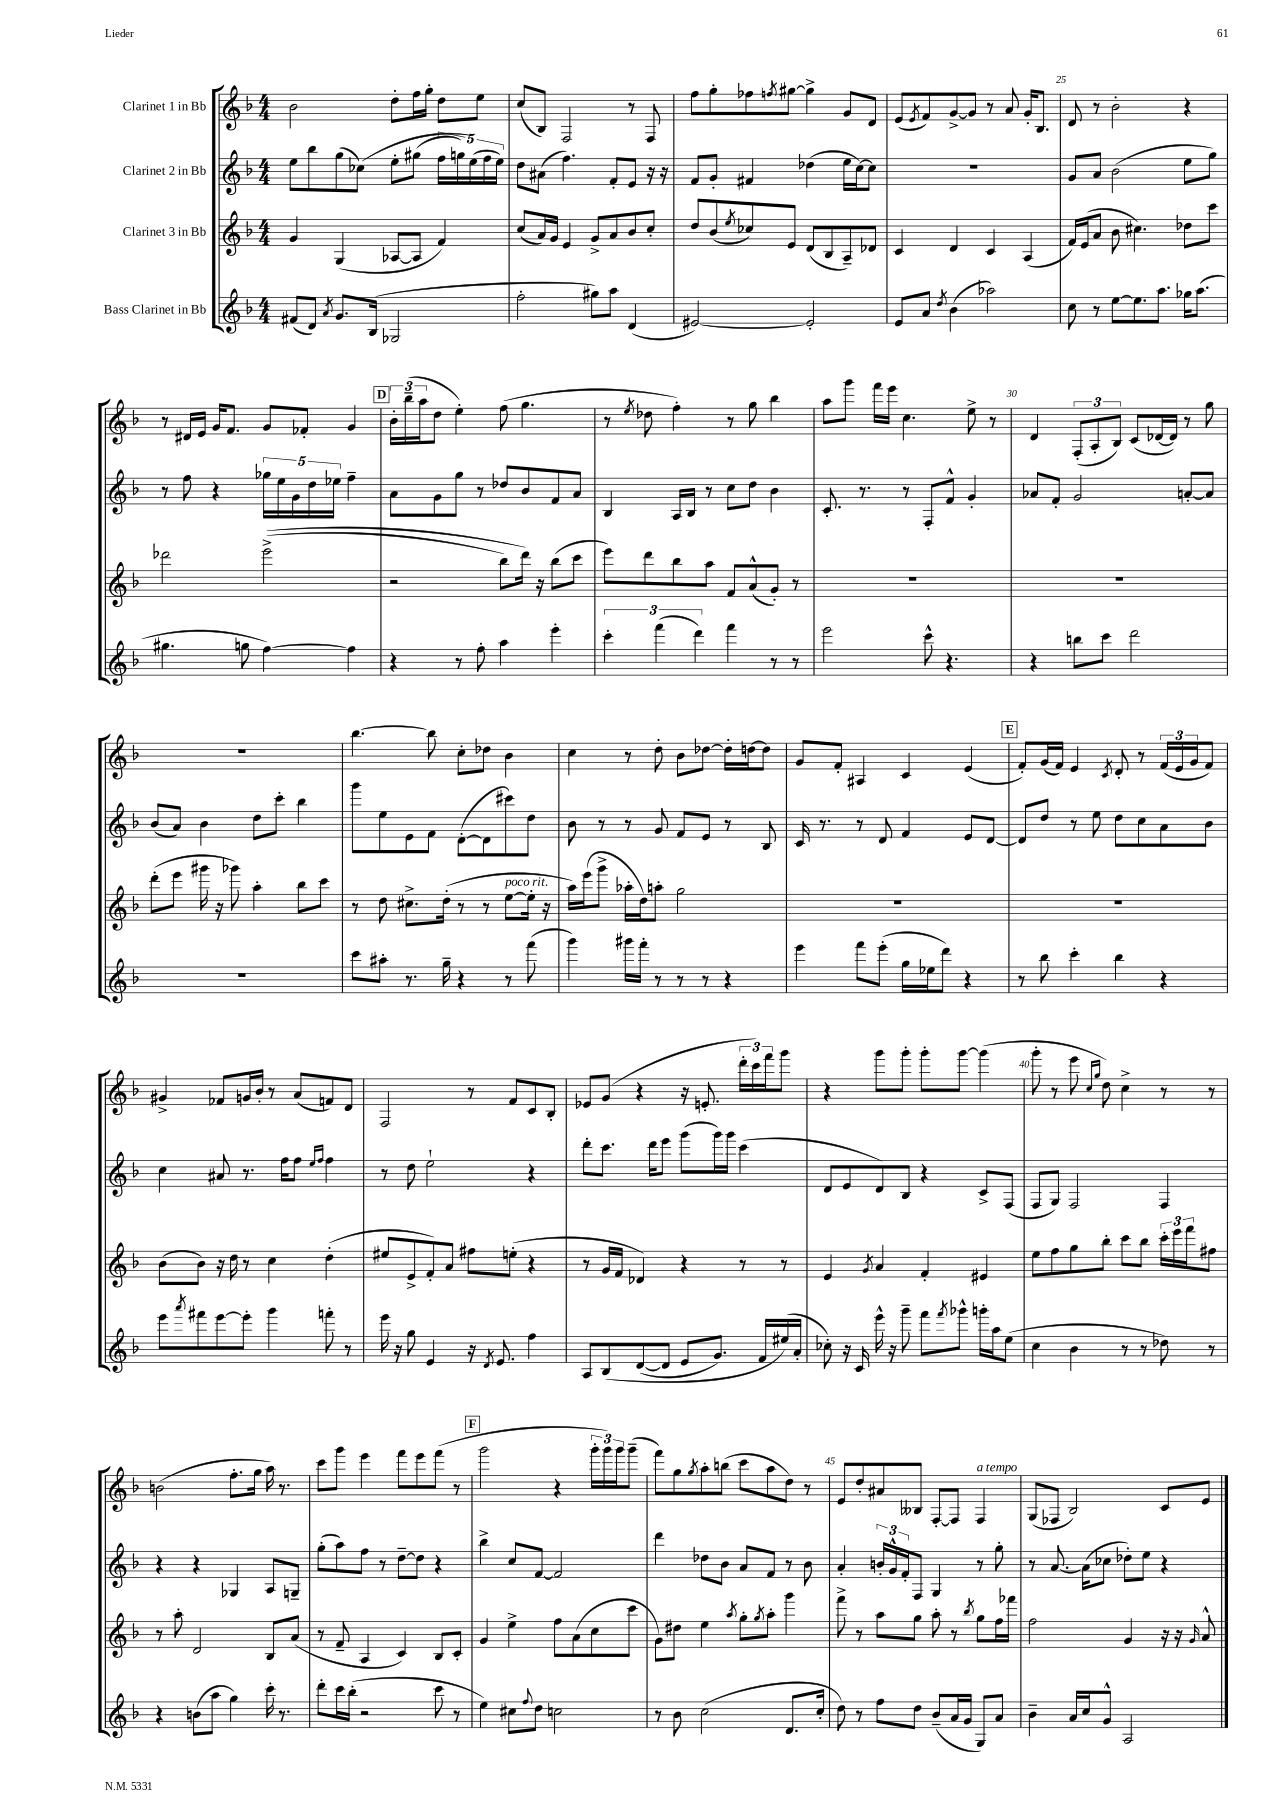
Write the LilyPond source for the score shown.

<<
\new StaffGroup <<
\new Staff = "s0" \with { instrumentName = "Clarinet 1 in Bb" } {
    \clef treble \key f \major \numericTimeSignature \time 4/4
    bes'2 d''8-. f''16 g''16-. d''8 e''8 |
    c''8( bes8) f2 r8 f8 |
    f''8 g''8-. fes''8 \acciaccatura { f''8 } gis''8~ gis''4-> g'8 d'8 |
    e'8( \acciaccatura { e'8 } f'8) g'8~-> g'8 r8 a'8 g'16-. bes8. |
    d'8 r8 bes'2-. r4 |
    r8 dis'16 e'16 g'16 f'8. g'8 fes'8-. g'4 |
    \mark \markup { \box "D" } \tuplet 3/2 { bes'16-. bes''16--( a''16 } d''8 e''4-.) f''8( g''4. |
    r8 \acciaccatura { e''8 } des''8 f''4-.) r8 g''8 bes''4 |
    a''8 g'''8 f'''16 e'''16 c''4. e''8-> r8 |
    d'4 \tuplet 3/2 { f8-.( a8-. bes8) } c'8( des'16~ des'16) r8 g''8 |
    R1 |
    bes''4.~ bes''8 c''8-. des''8 bes'4 |
    c''4 r8 d''8-. bes'8 des''8~ des''16-. d''16~ d''8 |
    g'8 f'8-. ais4 c'4 e'4( |
    \mark \markup { \box "E" } f'8-.) g'16( f'16) e'4 \acciaccatura { c'8 } d'8-. r8 \tuplet 3/2 { f'16( e'16 g'16 } f'8) |
    gis'4-> fes'8 g'16 bes'16-. r8 a'8( f'8) d'8 |
    f2 r8 f'8 c'8 bes8-. |
    ees'8 g'8( r4 r16 e'8.-. \tuplet 3/2 { d'''16-. c'''16) f'''16 } g'''8 |
    r4 g'''8 g'''8-. g'''8-. g'''8~ g'''4( |
    g'''8-. r8 e'''8 \grace { c''16 g''16 } d''8) c''4-> r8 r8 |
    b'2( f''8.-. g''16 a''16) r8. |
    c'''8 g'''8 e'''4 f'''8 e'''8 f'''8( r8 |
    \mark \markup { \box "F" } g'''2 r4 \tuplet 3/2 { g'''16-. g'''16) g'''16 } g'''8--( |
    f'''8) g''8 \acciaccatura { g''8 } a''8-. b''8( c'''8 a''8 d''8) r8 |
    e'8 d''8-. ais'8 beses8 f8~-. f8 f4^\markup { \italic "a tempo" } |
    g8( fes8 bes2) c'8 e'8 \bar "|." |
}
\new Staff = "s1" \with { instrumentName = "Clarinet 2 in Bb" } {
    \clef treble \key f \major \numericTimeSignature \time 4/4
    e''8 bes''8 g''8( ces''8)\( e''8-. gis''8( \tuplet 5/4 { f''16 g''16) e''16(\) f''16 e''16) } |
    d''8 ais'8( f''4.) f'8-. e'8 r16 r16 |
    f'8 g'8-. fis'4 des''4( e''16 c''16~) c''8 |
    R1 |
    g'8 a'8 bes'2( e''8 g''8) |
    r8 f''8 r4 \tuplet 5/4 { ges''16 e''16 g'16 d''16 ees''16 } f''4-- |
    \mark \markup { \box "D" } a'8 g'8 g''8 r8 des''8 bes'8 f'8 a'8 |
    bes4 a16 bes16 r8 c''8 d''8 bes'4 |
    c'8.-. r8. r8 f8-. f'8-^ g'4-. |
    aes'8 f'8-. g'2 a'8~-. a'8 |
    bes'8( a'8) bes'4 d''8 c'''8-. bes''4 |
    g'''8 e''8 e'8 f'8 d'8~-.( d'8 cis'''8) d''8 |
    bes'8 r8 r8 g'8 f'8 e'8 r8 bes8 |
    c'16 r8. r8 d'8 f'4 e'8 d'8~ |
    \mark \markup { \box "E" } d'8 d''8 r8 e''8 d''8 c''8 a'8 bes'8 |
    c''4 ais'8 r8. f''16 f''8 \grace { e''16 f''16 } f''4 |
    r8 d''8 e''2-! r4 |
    d'''8-. c'''8. d'''16 e'''8 g'''8( g'''16) g'''16 c'''4( |
    d'8 e'8 d'8) bes8 r4 c'8-> f8( |
    f8 g8) f2 f4 |
    r4 r4 ges4 a8 g8-- |
    g''8-.( a''8) f''8 r8 d''8~-- d''8 r4 |
    \mark \markup { \box "F" } bes''4-> c''8 f'8~ f'2 |
    d'''4 des''8 bes'8 a'8 f'8 r8 bes'8 |
    a'4-. \tuplet 3/2 { b'16-. g'16-^ f'16-. } f8 g4 r8 g''8-. |
    r8 a'8.~ a'16( ces''8 des''8-.) e''8 r4 \bar "|." |
}
\new Staff = "s2" \with { instrumentName = "Clarinet 3 in Bb" } {
    \clef treble \key f \major \numericTimeSignature \time 4/4
    g'4 g4( aes8~ aes8 f'4) |
    c''8( a'16) g'16 e'4 g'8-> a'8 bes'8 c''8-. |
    d''8 bes'8( \acciaccatura { e''8 } ces''8) e'8 d'8( bes8 a8--) des'8 |
    c'4 d'4 c'4 a4( |
    f'16) e'16( a'8 bes'8 cis''4.) des''8 c'''8 |
    des'''2 e'''2->(\( |
    \mark \markup { \box "D" } r2 bes''8) d'''16\) r16 bes''8( c'''8 |
    e'''8) d'''8 bes''8 a''8 f'8 a'8-^( g'8-.) r8 |
    R1 |
    R1 |
    d'''8-.( e'''8 gis'''16 r16 ges'''8) a''4-. bes''8 c'''8 |
    r8 d''8 cis''8.-> d''16-.( r8 r8 e''8~^\markup { \italic "poco rit." } e''16-. r16 |
    a''16) e'''16( g'''8-> aes''16-. d''16) a''8-. g''2 |
    R1 |
    \mark \markup { \box "E" } R1 |
    bes'8( bes'8) r16 d''16 r8 c''4 d''4-.( |
    eis''8 e'8-> f'8-.) a'8 fis''8 e''8-.( r4 |
    r8 g'16 f'16 des'4) r4 r8 r8 |
    e'4 \acciaccatura { g'8 } a'4 f'4-. eis'4 |
    e''8 f''8 g''8 bes''8-. c'''8 bes''8 \tuplet 3/2 { c'''16-. e'''16 f'''16 } fis''8 |
    r8 a''8-. d'2 bes8 a'8( |
    r8 f'8-- a4 c'4) bes8 c'8-. |
    \mark \markup { \box "F" } g'4 e''4-> f''8 a'8( c''8 c'''8 |
    g'8) dis''8 e''4 \acciaccatura { a''8 } g''8-. \acciaccatura { g''8 } a''8-. g'''4 |
    f'''8-> r8 a''8 g''8 a''8-. r8 \acciaccatura { bes''8 } g''8 f''16 fes'''16 |
    f''2 g'4 r16 r16 \grace { g'16 } a'8-^ \bar "|." |
}
\new Staff = "s3" \with { instrumentName = "Bass Clarinet in Bb" } {
    \clef treble \key f \major \numericTimeSignature \time 4/4
    fis'8( d'8) \acciaccatura { a'8 } g'8. bes16( ges2 |
    f''2-. gis''8) a''8 d'4( |
    eis'2~) eis'2-. |
    e'8 a'8 \acciaccatura { d''8 } bes'4( aes''2) |
    c''8 r8 e''8~ e''8. a''8. ges''16 a''8.( |
    gis''4. g''8 f''4~) f''4 |
    \mark \markup { \box "D" } r4 r8 f''8-. a''4 e'''4-. |
    \tuplet 3/2 { c'''4-. f'''4( d'''4) } f'''4 r8 r8 |
    e'''2 c'''8-^ r4. |
    r4 b''8 c'''8 d'''2 |
    R1 |
    c'''8 ais''8-. r8. g''16-- r4 r8 f'''8( |
    g'''4) gis'''16 f'''16-. r8 r8 r8 r4 |
    e'''4 f'''8 e'''8-.( g''16 ees''16 d'''8) r4 |
    \mark \markup { \box "E" } r8 bes''8 c'''4-. bes''4 r4 |
    e'''8 \acciaccatura { a'''8 } fis'''8 e'''8~ e'''8-. g'''4 f'''8-. r8 |
    e'''16 r16 g''8 e'4 r16 \acciaccatura { d'8 } e'8. f''4 |
    a8 bes8\( d'8~( d'8 e'8 g'8.) f'16 eis''16(\) a'16-. |
    ces''8-.) r16 c'16 e'''16-^ r16 g'''8-- f'''8 \acciaccatura { f'''8 } ges'''8-^ g'''16-. a''16 e''8( |
    c''4 bes'4 r8 r8 des''8) r8 |
    r4 b'8( a''8 g''4) c'''16-. r8. |
    d'''8-. c'''16 bes''16-.( r2 c'''8 r8 |
    \mark \markup { \box "F" } e''4) cis''8 \appoggiatura { f''8 } d''8 c''2 |
    r8 bes'8 c''2( d'8. c''16-. |
    d''8) r8 f''8 d''8 bes'8--( a'16 g'16 g8) a'8 |
    bes'4-- a'16 c''16 g'8-^ a2 \bar "|." |
}
>>
>>
\layout { \context { \Score currentBarNumber = #21 \override BarNumber.break-visibility = ##(#f #t #t) barNumberVisibility = #(every-nth-bar-number-visible 5) } }
